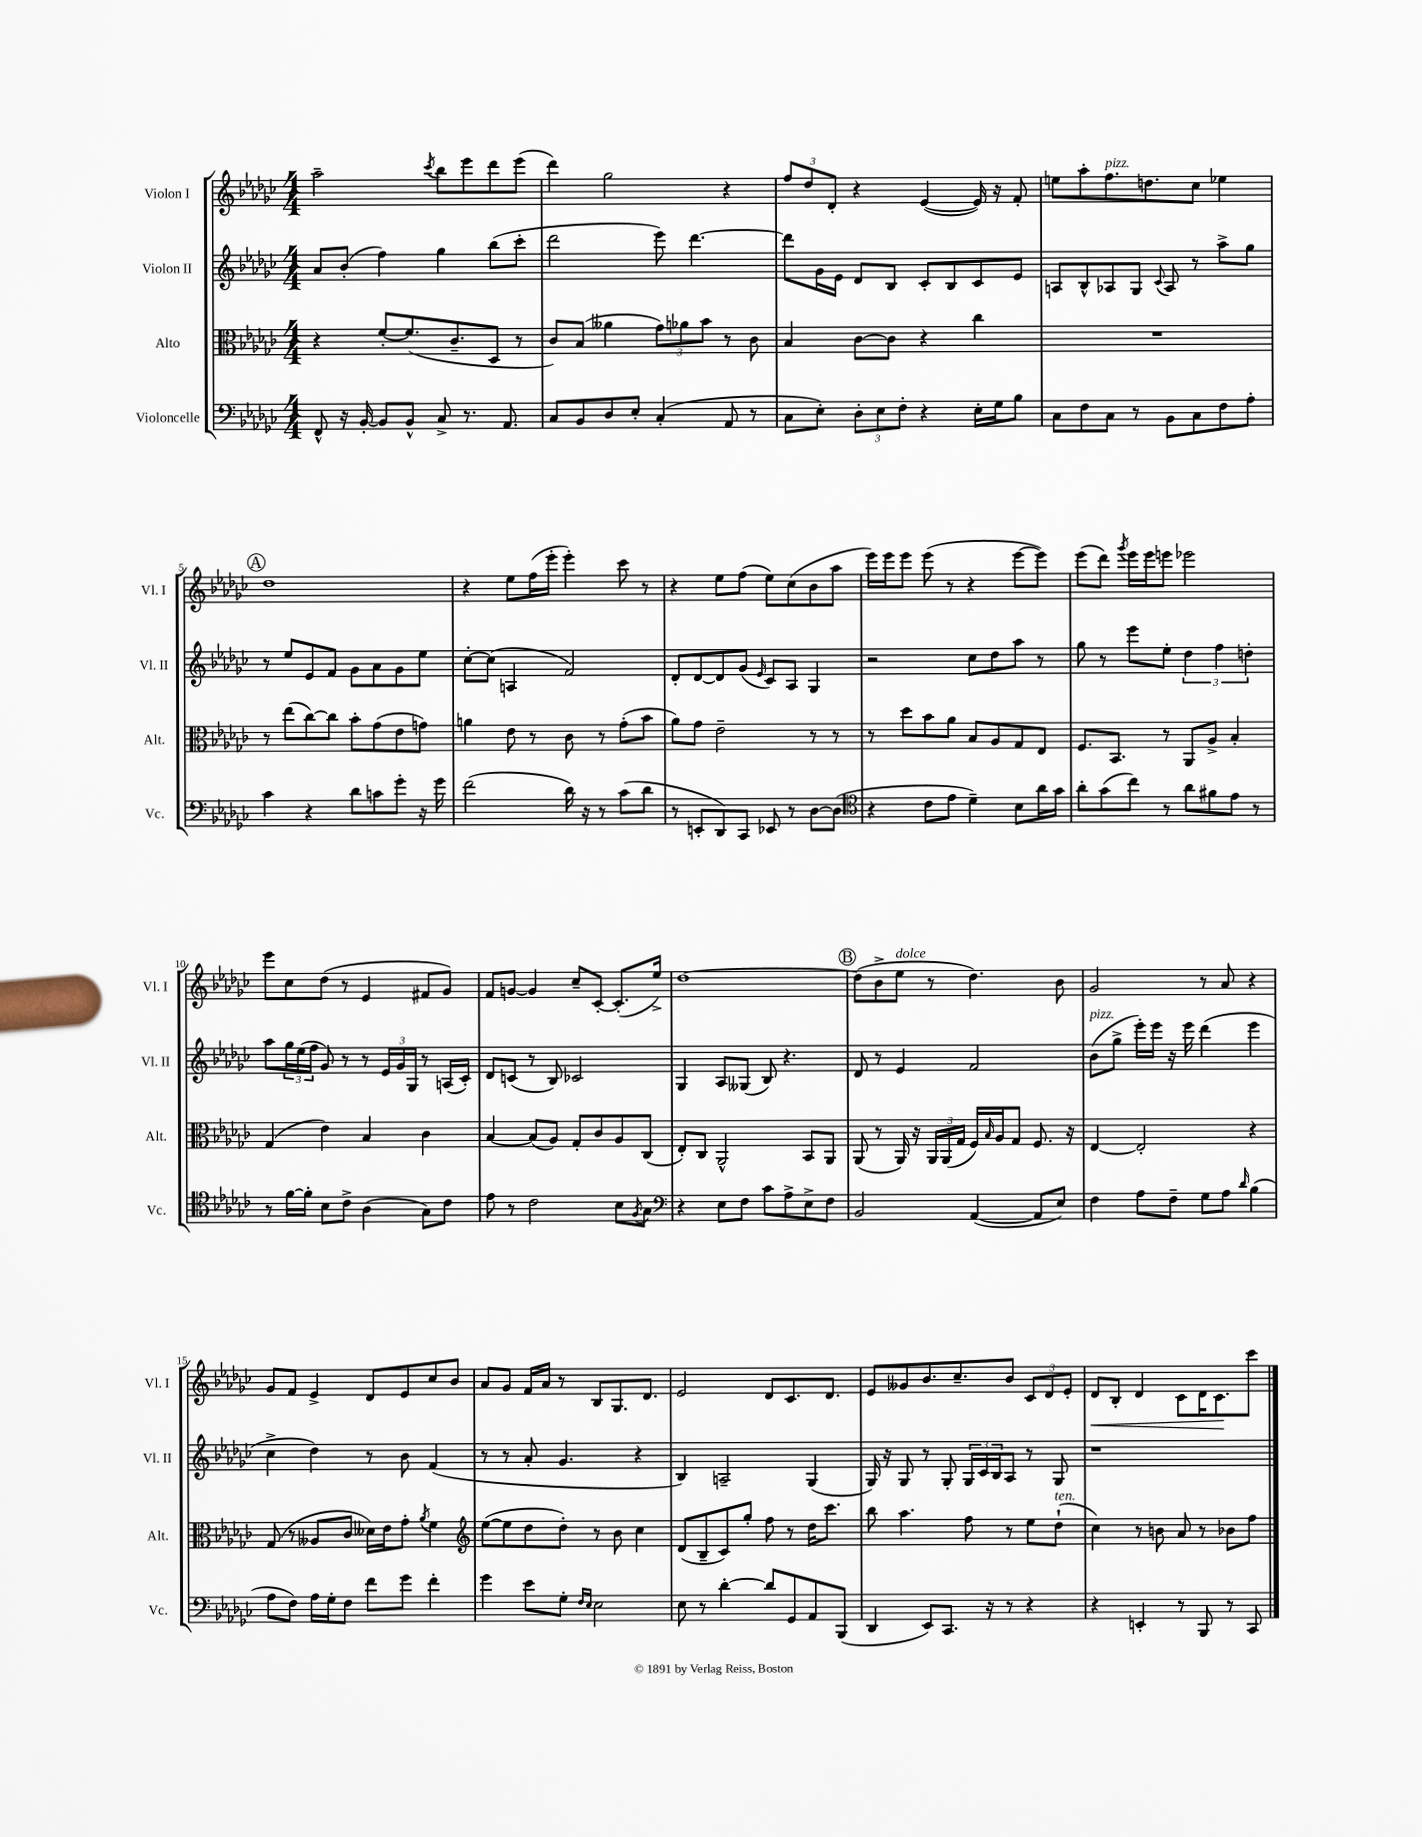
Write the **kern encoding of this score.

**kern	**kern	**kern	**kern
*staff4	*staff3	*staff2	*staff1
*clefF4	*clefC3	*clefG2	*clefG2
*k[b-e-a-d-g-c-]	*k[b-e-a-d-g-c-]	*k[b-e-a-d-g-c-]	*k[b-e-a-d-g-c-]
*M4/4	*M4/4	*M4/4	*M4/4
8FF^^/	4r	8a-/L	2aa-~\
16r	.	(8b-'/J	.
[16BB-'/	.	.	.
8BB-/]L	[8f'/L	4ff\)	.
8BB-^^/J	(8.f/]	.	.
.	.	.	8qccc-/
8C-^/	.	4gg-\	8bb-\L
.	8.c-~/	.	.
8.r	.	.	8eee-\
.	8D-/J	(8bb-\L	8ddd-\
8.AA-/	.	.	.
.	8r	8ccc-'\J	(8eee-\J
=	=	=	=
8C-/L	8c-/L)	2ddd-\	4ddd-\)
8BB-/	(8B-/J	.	.
8D-/	4a--\	.	2gg-\
8E-'/J	.	.	.
(4C-'/	12g-\L)	8eee-\)	.
.	12a-\	.	.
.	.	[4.ddd-\	.
.	12b-\J	.	.
8AA-/	8r	.	4r
8r	8c-\	.	.
=	=	=	=
8C-\L	4B-/	8ddd-\]L	12ff/L
.	.	.	12dd-/
8E-'\J)	.	16g-\L	.
.	.	.	12d-'/J
.	.	16e-\JJ	.
12D-'\L	[8c-\L	8d-/L	4r
12E-\	.	.	.
.	8c-\]J	8B-/J	.
12F'\J	.	.	.
4r	4r	8c-'/L	([4e-/
.	.	8B-/	.
16E-'\LL	4cc-\	8c-/	16e-/])
16G-\J	.	.	16r
8B-\J	.	8e-/J	8f'/
=	=	=	=
8C-\L	1r	8A/L	8ee\L
8F\	.	8B-^^/	8aa-'\
8C-\J	.	8A-/	8.ff\
8r	.	8G-/J	.
.	.	.	8.dd\
.	.	8qqc-/	.
8BB-\L	.	8A-/	.
8C-\	.	8r	8cc-\J
8F\	.	8aa-^\L	4ee-\
8A-'\J	.	8gg-\J	.
=	=	=	=
4c-\	8r	8r	1dd-
.	(8ee-\L	8ee-/L	.
4r	[8cc-\)	8e-/	.
.	8cc-\]J	8f/J	.
8d-\L	8b-'\L	8g-\L	.
8c\	(8g-\	8a-\	.
8g-'\J	8e-\	8g-\	.
16r	8g\J)	8ee-\J	.
16g-\	.	.	.
=	=	=	=
(2f\	4a\	[8cc-'\L	4r
.	.	(8cc-\]J	.
.	8e-\	4A/	8ee-\L
.	8r	.	(16ff\L
.	.	.	16eee-'\JJ
16d-\)	8c-\	2f/)	4eee-'\)
16r	.	.	.
8r	8r	.	.
(8c-\L	(8g-'\L	.	8ccc-\
8d-\J	8b-\J	.	8r
=	=	=	=
8r	8a-\L)	8d-'/L	4r
8EE'/L	8g-\J	[8d-/	.
8DD-/)	2e-~\	8d-/]	8ee-\L
8CC-/J	.	(8g-/J	(8ff\J
.	.	16qqe-/	.
8EE-/	.	8c-/L)	8ee-\L)
8r	.	8A-/J	(8cc-\
[8D-\L	8r	4G-/	8b-\
(8D-\]J	8r	.	8aa-\J
=	=	=	=
*clefC4	*	*	*
4r	8r	2r	16eee-\LL)
.	.	.	16eee-\J
.	8dd-\L	.	8eee-\J
8c-\L	8b-\	.	(8eee-\
8e-\J	8a-\J	.	8r
4d-~\)	8B-/L	8cc-\L	4r
.	8A-/	8dd-\	.
8B-\L	8G-/	8aa-\J	[8eee-\L
16a-\L	8E-/J	8r	8eee-\]J)
16g-\JJ	.	.	.
=	=	=	=
8a-'\L	8.F/L	8gg-\	(8eee-\L
(8g-\	.	8r	8ddd-\J)
.	8.BB-/J	.	.
.	.	.	8qggg-/
8cc-\J)	.	8eee-\L	16eee-\LL
.	.	.	16eee-\J
8r	8r	8ee-'\J	8eee\J
8a-\L	8AA-/L	6dd-\	2eee-\
8f#\	8A-^/J	.	.
.	.	6ff\	.
8e-\J	4B-'/	.	.
.	.	6dd'\	.
8r	.	.	.
=	=	=	=
8r	(4G-/	8aa-\L	8eee-\L
[16f\LL	.	24gg-\L	8cc-\
.	.	(24ee-\	.
16f'\]JJ	.	.	.
.	.	24ff\JJ	.
8B-\L	4e-\)	8g-/)	(8dd-\J
8c-^\J	.	8r	8r
(4A-\	4B-/	8r	4e-/
.	.	24e-/LL	.
.	.	24g-/	.
.	.	24G-/JJ	.
8G-\L)	4c-\	8r	8f#/L
8c-\J	.	(16A/LL	8g-/J)
.	.	16c-'/JJ)	.
=	=	=	=
8e-\	[4B-/	8d-/L	8f/L
8r	.	(8c/J	[8g/J
2c-\	(8B-/]L	8r	4g/]
.	8A-/J)	8B-/)	.
.	8G-'/L	2c-/	8cc-~/L
.	8c-/	.	[8c-'/J
8B-\L	8A-/	.	(8.c-'/]L
8qF/	.	.	.
8G-\J	(8C-/J	.	.
.	.	.	16ee-^/Jk)
=	=	=	=
*clefF4	*	*	*
4r	8E-'/L)	4G-/	[1dd-
.	8C-/J	.	.
8E-\L	2AA-^^/	8A-/L	.
8F\J	.	(8G--/J	.
8c-\L	.	8B-/)	.
8A-^\	.	4.r	.
8E-^\	8BB-/L	.	.
8F\J	8AA-/J	.	.
=	=	=	=
2BB-/	(8AA-/	8d-/	(8dd-\]L
.	8r	8r	8b-^\
.	16AA-/)	4e-/	8ee-\J
.	16r	.	.
.	24AA-/LL	.	8r
.	(24AA-/	.	.
.	24G-/JJ	.	.
([4AA-/	16F/LL)	2f/	4.dd-\)
.	16qqB-/	.	.
.	16A-/J	.	.
.	8G-/J	.	.
8AA-/]L	8.F/	.	.
8E-/J)	.	.	8b-\
.	16r	.	.
=	=	=	=
4F\	[4E-/	(8b-\L	2g-/
.	.	8gg-^\J	.
8A-\L	2E-'/]	16eee-'\LL)	.
.	.	16eee-\JJ	.
8F~\J	.	16r	.
.	.	16eee-\	.
8G-\L	.	(4ddd-\	8r
8A-\J	.	.	8a-/
16qqd-/	.	.	.
(4B-\	4r	4eee-\	4r
=	=	=	=
8A-\L	(8G-/	4cc-^\	8g-/L
8F\J)	8r	.	8f/J
16A-\LL	8A--/L	4dd-\)	4e-^/
16G-'\J	.	.	.
8F\J	8c-/J	.	.
8f\L	16d--\LL)	8r	8d-/L
.	16e-\J	.	.
8g-\J	8g-'\J	8b-\	8e-/
.	8qa-/	.	.
4f'\	4f\	(4f/	8cc-/
.	.	.	8b-/J
=	=	=	=
*	*clefG2	*	*
4g-\	([8ee-\L	8r	8a-/L
.	8ee-\]	8r	8g-/J
8e-\L	8dd-\	8a-'/	16f/LL
.	.	.	16a-/JJ
8G-'\J	8dd-'\J)	4.g-/	8r
16qqF/LL	.	.	.
16qqE-/JJ	.	.	.
2E-\	8r	.	8B-/L
.	8b-\	.	8.G-/
.	4cc-\	4r	.
.	.	.	8.d-/J
=	=	=	=
8E-\	(8d-/L	4B-/)	2e-/
8r	8B-~/	.	.
[4d-'\	8c-/)	2A~/	.
.	8gg-'/J	.	.
8d-/]L	8ff\	.	8d-/L
8GG-/	8r	.	8.c-/
8AA-/	16dd-\LK	(4G-/	.
.	8.ccc-\J	.	8.d-/J
(8BBB-/J	.	.	.
=	=	=	=
4DD-/	8bb-\	16G-/)	8e-/L
.	.	16r	.
.	4.aa-\	8G-/	8g--/
8EE-/L)	.	8r	8.b-/
8.CC-/J	.	8G-'/	.
.	.	.	8.cc-~/
.	8ff\	24G-/LL	.
.	.	24c-/	.
16r	.	.	.
.	.	24B-/J	.
8r	8r	8A-/J	8b-/J
4r	8ee-\L	8r	12c-/L
.	.	.	12d-/
.	(8dd-`\J	8G-/	.
.	.	.	12e-'/J
=	=	=	=
4r	4cc-\)	1r	8d-/L
.	.	.	8B-'/J
4EE'/	8r	.	4d-/
.	8b\	.	.
8r	8a-/	.	8c-\L
8BBB-/	8r	.	16d-\K
.	.	.	8.c-\
8r	8b-\L	.	.
8CC-/	8ff\J	.	8ccc-\J
==	==	==	==
*-	*-	*-	*-
